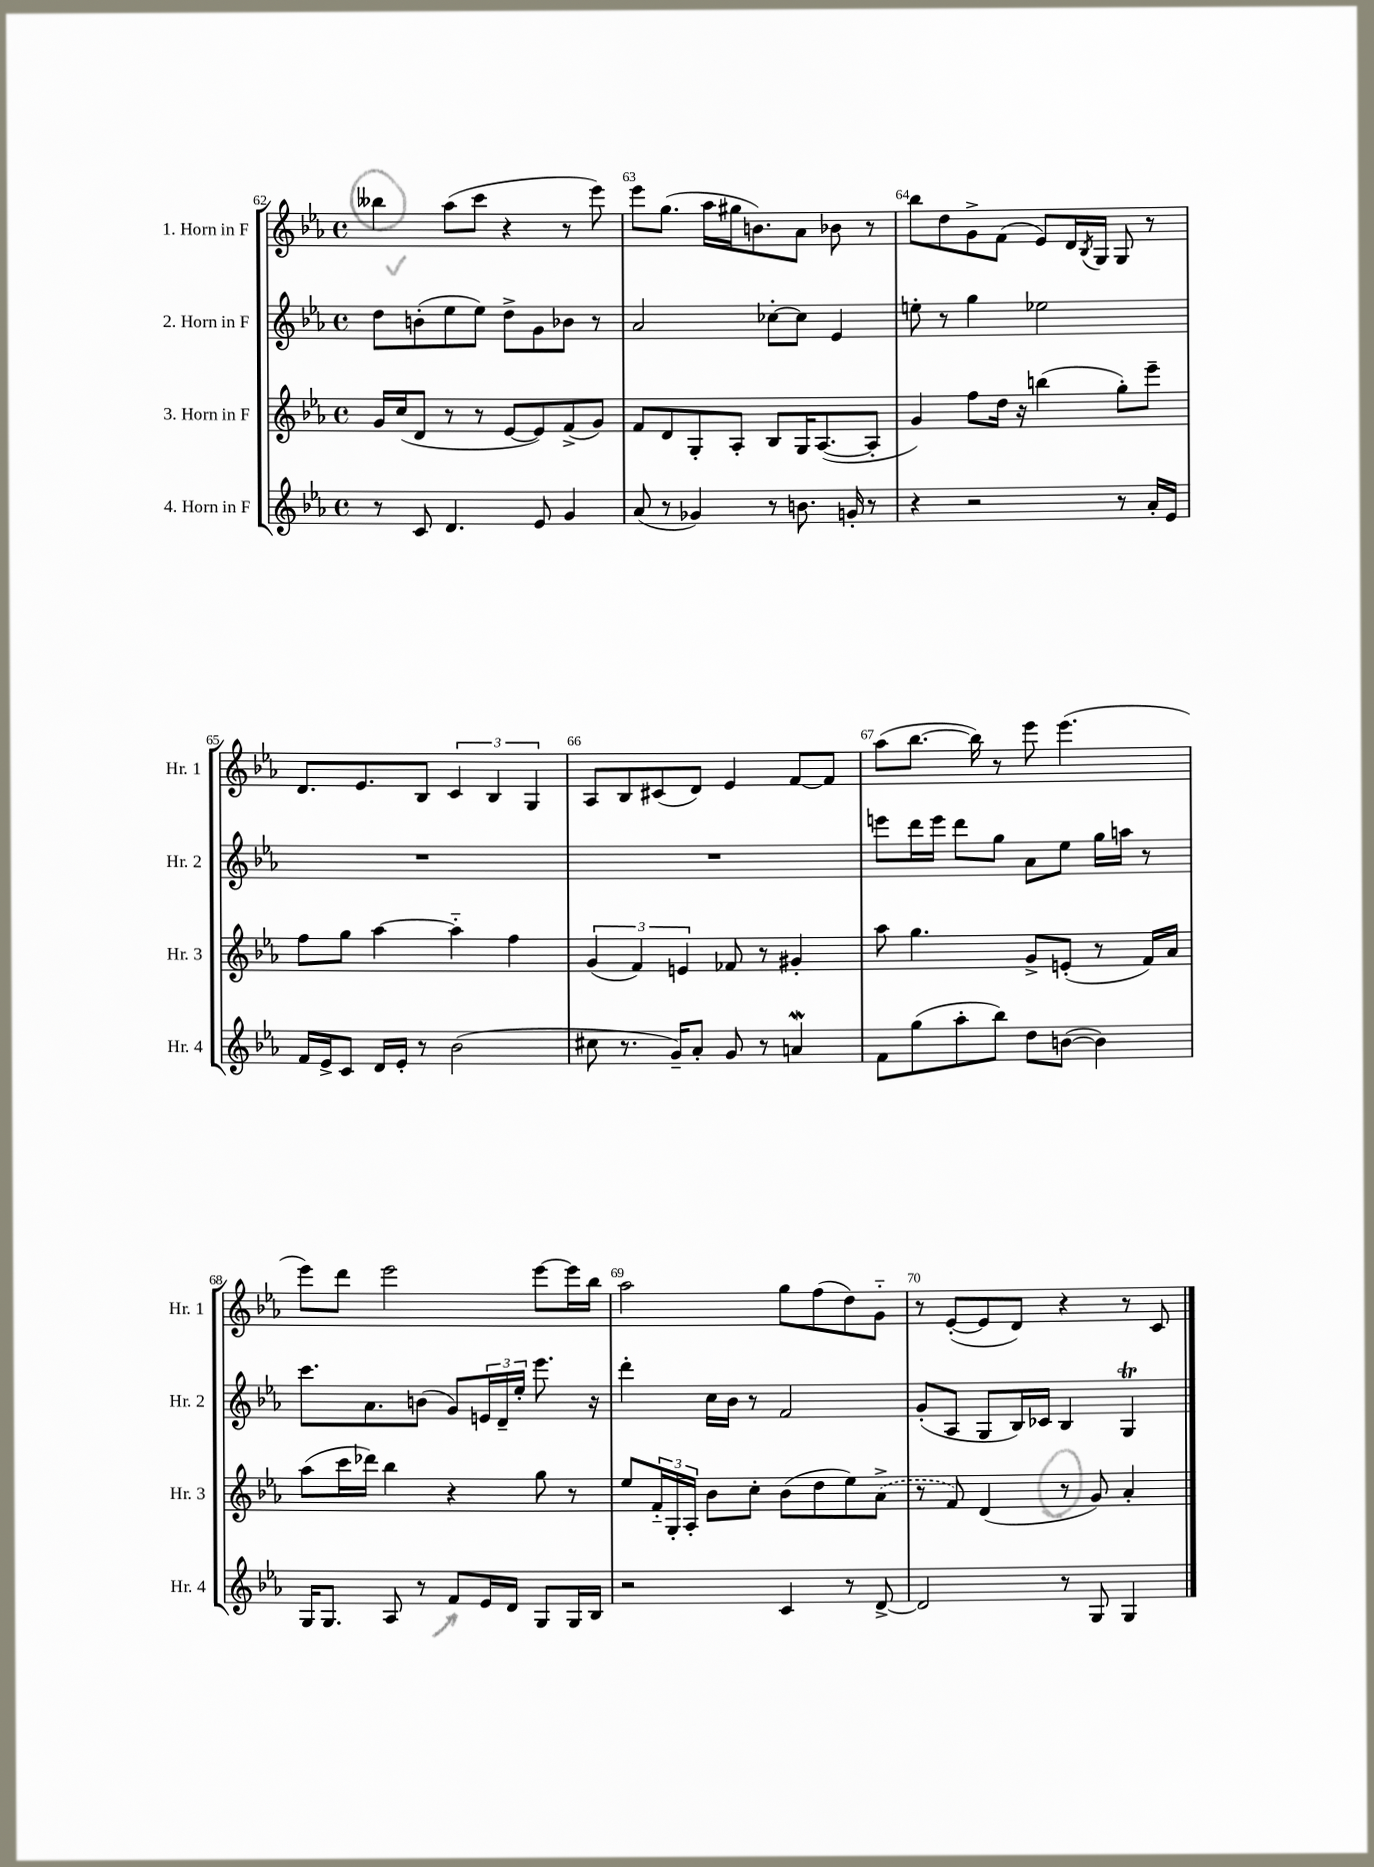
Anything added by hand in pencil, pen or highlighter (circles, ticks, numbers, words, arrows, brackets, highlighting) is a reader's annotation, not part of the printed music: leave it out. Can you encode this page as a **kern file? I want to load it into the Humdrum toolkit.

**kern	**kern	**kern	**kern
*part4	*part3	*part2	*part1
*staff4	*staff3	*staff2	*staff1
*I"4. Horn in F	*I"3. Horn in F	*I"2. Horn in F	*I"1. Horn in F
*I'Hr. 4	*I'Hr. 3	*I'Hr. 2	*I'Hr. 1
*clefG2	*clefG2	*clefG2	*clefG2
*k[b-e-a-]	*k[b-e-a-]	*k[b-e-a-]	*k[b-e-a-]
*M4/4	*M4/4	*M4/4	*M4/4
*met(c)	*met(c)	*met(c)	*met(c)
=62	=62	=62	=62
8r	16g/LL	8dd\L	4bb--X\
.	(16cc/J	.	.
8c/	8d/J	(8bn'\	.
4.d/	8r	8ee-\	(8aa-\L
.	8r	8ee-\J)	8ccc\J
.	[8e-/L	8dd^\L	4r
8e-/	8e-/])	8g\	.
4g/	(8f^/	8b-X\J	8r
.	8g/J)	8r	8eee-\)
=63	=63	=63	=63
(8a-/	8f/L	2a-/	8eee-\L
8r	8d/	.	(8.gg\J
4g-X/)	8G'/	.	.
.	.	.	16aa-\LL
.	8A-'/J	.	16gg#X\J
.	.	.	8.bn\)
8r	8B-/L	[8cc-X'\L	.
8.bn\	16G/K	8cc-\J]	8a-\J
.	([8.A-/	.	.
.	.	4e-/	8b-X\
16gn'/	.	.	.
8r	8A-'/J]	.	8r
=64	=64	=64	=64
4r	4g/)	8een'\	8bb-\L
.	.	8r	8dd\
2r	8ff\L	4gg\	8g^\
.	16dd\Jk	.	(8f\J
.	16r	.	.
.	(4bbn\	2ee-X\	8e-/L)
.	.	.	16d/L
.	.	.	8qB-/
.	.	.	16G/JJ
8r	8gg'\L)	.	8G/
16a-'/LL	8eee-~\J	.	8r
16e-/JJ	.	.	.
!!LO:LB:g=z
=65	=65	=65	=65
16f/LL	8ff\L	1r	8.d/L
16e-^/J	.	.	.
8c/J	8gg\J	.	.
.	.	.	8.e-/
16d/LL	[4aa-\	.	.
16e-'/JJ	.	.	.
8r	.	.	8B-/J
(2b-\	4aa-\]	.	6c/
.	.	.	6B-/
.	4ff\	.	.
.	.	.	6G/
=66	=66	=66	=66
8cc#X\	(6g/	1r	8A-/L
8.r	.	.	8B-/
.	6f/)	.	.
.	.	.	(8c#X/
16g~/KL)	.	.	.
.	6en/	.	.
8a-'/J	.	.	8d/J)
8g/	8f-X/	.	4e-/
8r	8r	.	.
4anW/	4g#X'/	.	[8f/L
.	.	.	8f/J]
=67	=67	=67	=67
8f\L	8aa-\	8eeen\L	(8aa-\L
(8gg\	4.gg\	16ddd\L	[8.bb-\J
.	.	16eee\JJ	.
8aa-'\	.	8ddd\L	.
.	.	.	16bb-\])
8bb-\J)	.	8gg\J	8r
8dd\L	8g^/L	8a-\L	8eee-\
([8bn\J	(8en'/J	8ee-\J	(4.eee-\
4b\])	8r	16gg\LL	.
.	.	16aan\JJ	.
.	16f/LL)	8r	.
.	16a-/JJ	.	.
!!LO:LB:g=z
=68	=68	=68	=68
16G/KL	(8aa-\L	8.ccc\L	8eee-\L)
8.G/J	.	.	.
.	16ccc\L	.	8ddd\J
.	16ddd-X\JJ)	8.a-\	.
8A-/	4bb-\	.	2eee-\
8r	.	(8bn\J	.
8f/L	4r	8g/L)	.
16e-/L	.	24en/L	.
.	.	24d~/	.
16d/JJ	.	.	.
.	.	24ee-'/JJ	.
8G/L	8gg\	8.eee-\	[8eee-\L
16G/L	8r	.	16eee-\L]
16B-/JJ	.	16r	16bb-\JJ
=69	=69	=69	=69
2r	8ee-/L	4ddd'\	2aa-\
.	24f/L	.	.
.	24G'/	.	.
.	24A-'/JJ	.	.
.	8b-\L	16cc\LL	.
.	.	16b-\JJ	.
.	8cc'\J	8r	.
4c/	(8b-\L	2f/	8gg\L
.	8dd\	.	(8ff\
8r	8ee-\)	.	8dd\)
[8d^/	(8a-^\J	.	8g\J
=70	=70	=70	=70
2d/]	8r	(8g'/L	8r
.	8f/)	8A-/J	([8e-'/L
.	(4d/	8G/L	8e-/]
.	.	16B-/L)	8d/J)
.	.	16c-X/JJ	.
8r	8r	4B-/	4r
8G/	8g/)	.	.
4G/	4a-'/	4Gt/	8r
.	.	.	8c/
==	==	==	==
*-	*-	*-	*-
